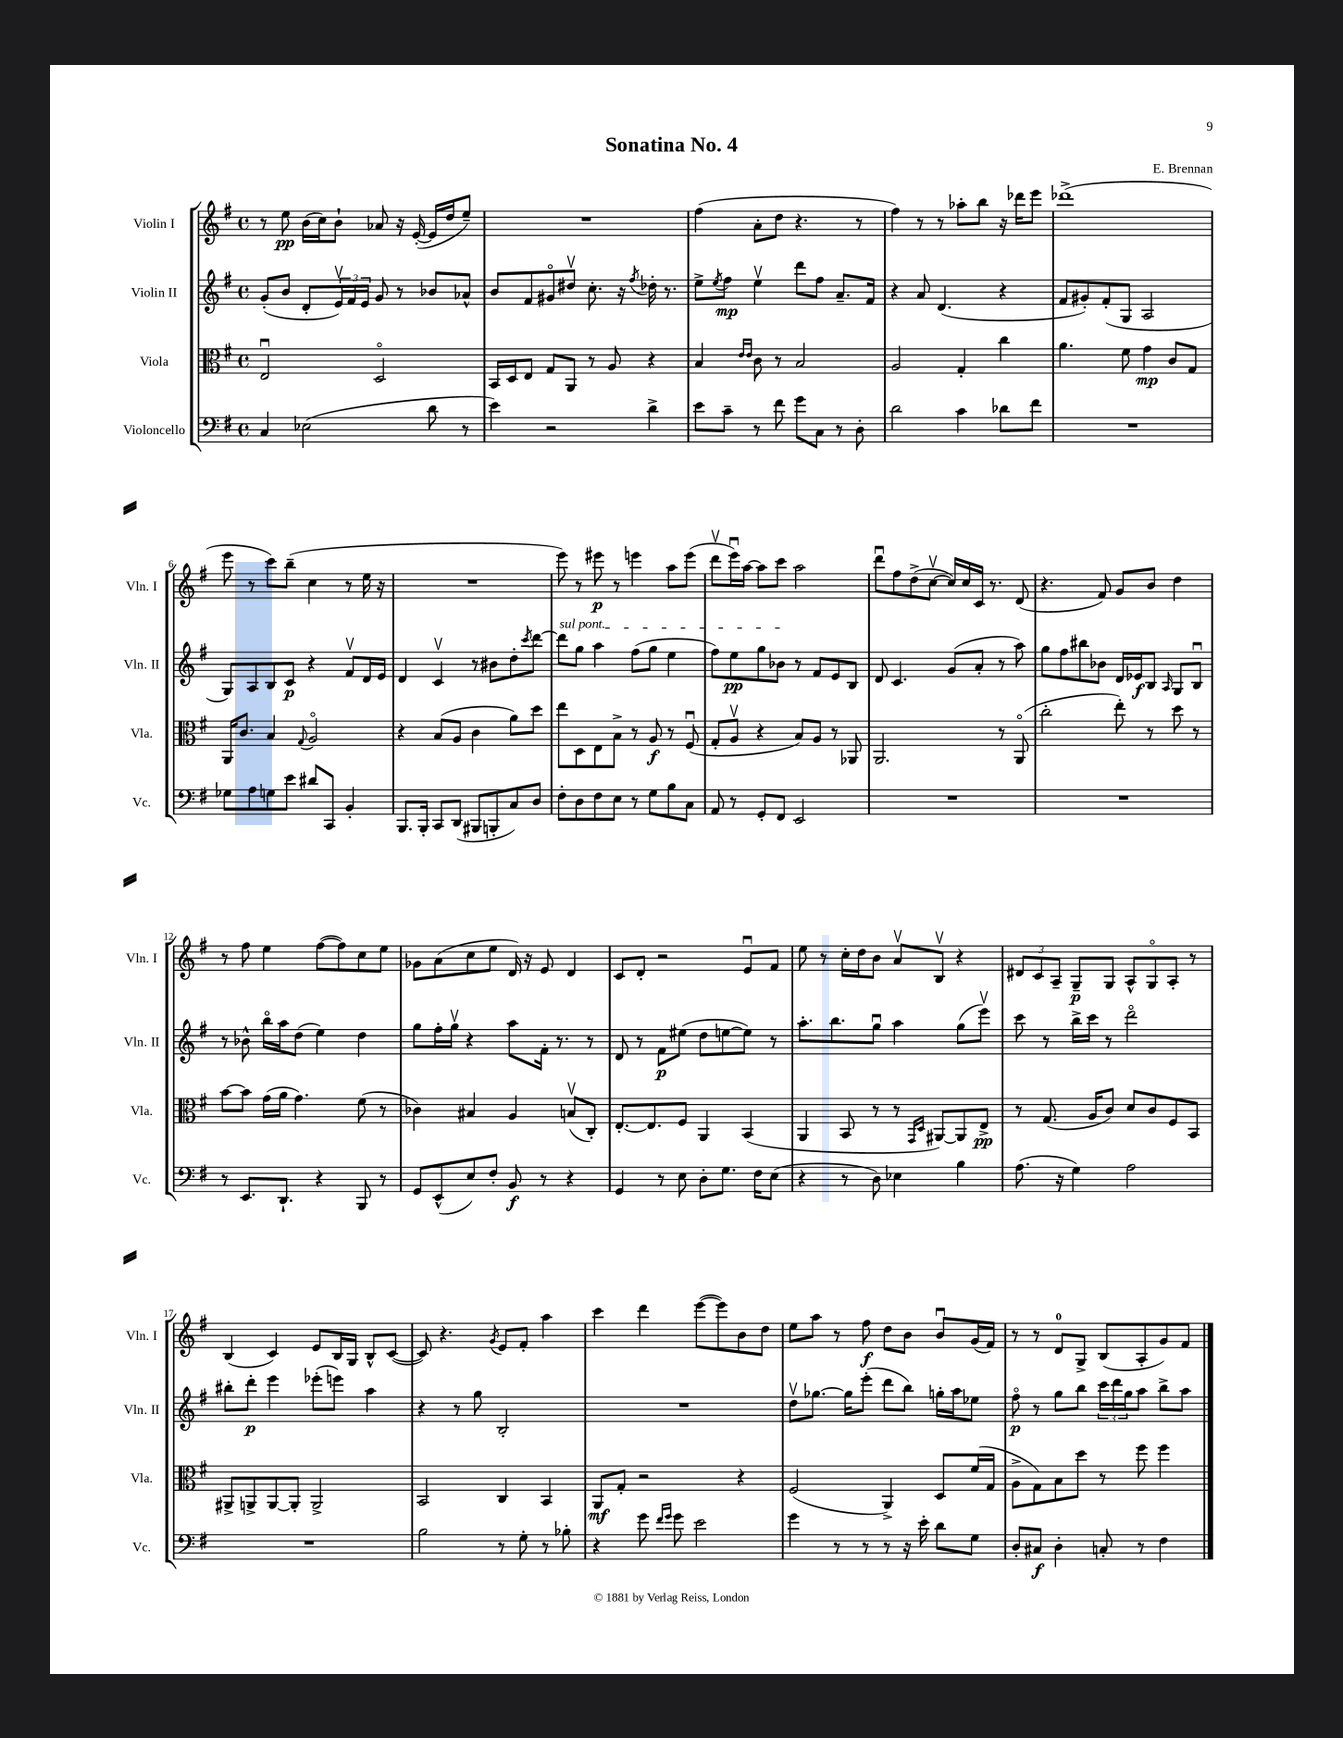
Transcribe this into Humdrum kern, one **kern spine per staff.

**kern	**kern	**kern	**kern
*staff4	*staff3	*staff2	*staff1
*clefF4	*clefC3	*clefG2	*clefG2
*k[f#]	*k[f#]	*k[f#]	*k[f#]
*M4/4	*M4/4	*M4/4	*M4/4
*met(c)	*met(c)	*met(c)	*met(c)
4C	2Eu	(8g'	8r
.	.	8b	8ee
(2E-	.	8d'	(16b
.	.	.	16cc)
.	.	24ev)	8b`
.	.	24f#	.
.	.	24e	.
.	2Do	8g	8a-
.	.	8r	16r
.	.	.	([16e'
8d	.	8b-	16e]
.	.	.	16dd
8r	.	8a-^^	8ee~)
=	=	=	=
4e)	16BB	8b	1r
.	16D	.	.
.	8E	8f#	.
2r	8G	8g#o	.
.	8AA	8dd#v	.
.	8r	8.cc'	.
.	8A	.	.
.	.	16r	.
.	.	8qff#	.
4d^	4r	16dd-'	.
.	.	8.r	.
=	=	=	=
8e	4B	8ee^	(4ff#
.	.	8qee	.
8c~	.	8ff#	.
.	16qqe	.	.
.	16qqe	.	.
8r	8c	4eev	8a'
8f#	8r	.	8dd
8g	2B	8ddd	4.r
8C	.	8ff#	.
8r	.	8.a~	.
8D'	.	.	8r
.	.	16f#	.
=	=	=	=
2d	2A	4r	4ff#)
.	.	8a	8r
.	.	(4.d	8r
4c	4G'	.	8aa-'
.	.	.	8bb
8d-	4cc	4r	16r
.	.	.	16ddd-
8f#	.	.	8eee
=	=	=	=
1r	4.a	8f#	(1ddd-^
.	.	8g#')	.
.	.	(8f#'	.
.	8f#	8G	.
.	4g	2A	.
.	8c	.	.
.	8G	.	.
=	=	=	=
8G-	16AA	8G)	8eee
.	8.c	.	.
8A	.	8A	8r
8G	4B	8B	8ccc)
8e	.	8c	(8bb~
.	8qqG	.	.
8d#	2Ao	4r	4cc
8CC	.	.	.
4BB'	.	8f#v	8r
.	.	16d	16ee
.	.	16e	16r
=	=	=	=
8.BBB	4r	4d	1r
16BBB'	.	.	.
8CC	(8B	4cv	.
(8DD	8A	.	.
8BBB#	4c	8r	.
8BBB'	.	8b#	.
8C)	8a)	8dd'	.
.	.	8qccc	.
8D	8dd	[8ddd	.
=	=	=	=
8F#'	8ee	8ddd]	8eee)
8D	8D	8gg	8r
8F#	8E	4aa	8eee#
8E	8B^	.	8r
8r	8r	(8ff#	4eee
8G	8A	8gg	.
8B	8r	4ee	8aa
8C	(8F#u	.	(8eee
=	=	=	=
8AA	8G'	8ff#)	8dddv
8r	8Av	8ee	16eeeu)
.	.	.	[16aa
8GG'	4r	8gg	8aa]
8FF#	.	8b-	8ccc
2EE	8B)	8r	2aa
.	8A	8f#	.
.	8r	8e	.
.	8AA-	8B	.
=	=	=	=
1r	2.AA	8d	8dddu
.	.	4.c	8ff#
.	.	.	(8dd^
.	.	.	[8ccv
.	.	(8g	16cc])
.	.	.	16cc
.	.	8a'	16c
.	.	.	8.r
.	8r	8r	.
.	(8AAo	8aa)	(8d
=	=	=	=
1r	2cc'	8gg	4.r
.	.	8ff#	.
.	.	8bb#	.
.	.	8b-	8f#)
.	8ee')	16d	8g
.	.	16e-	.
.	8r	8B	8b
.	.	16qqA	.
.	8dd	8G	4dd
.	8r	8Bu	.
=	=	=	=
8r	[8b	8r	8r
8.EE	8b]	8b-^^	8ff#
.	(16g	16bbo	4ee
8.DD`	16a	16aa	.
.	4.g)	(8dd	.
4r	.	4ee)	([8ff#
.	.	.	8ff#])
8BBB	(8f#	4dd	8cc
8r	8r	.	8ee
=	=	=	=
8GG	4c-)	8gg	8g-
(8EE^^	.	16ff#'	(8a
.	.	16ggv	.
8E)	4B#	4r	8cc
8F#'	.	.	8ee
8BB	4A	8aa	16d)
.	.	.	16r
8r	.	16f#'	8e
.	.	8.r	.
4r	(8Bv	.	4d
.	8C')	8r	.
=	=	=	=
4GG	[8.E'	8d	8c
.	.	8r	8d'
.	8.E]	.	.
8r	.	8f#	2r
8E	8F#	(8ee#	.
8D'	4AA	8dd	.
8.G	.	[8ee	.
.	(4BB	8ee])	8eu
16F#	.	.	.
(8E	.	8r	8f#
=	=	=	=
4r	4AA	8.aa'	8ee
.	.	.	8r
.	.	8.bb	.
8r	8BB	.	16cc'
.	.	.	16dd
8D)	8r	8ggu	8b
4E-	8r	4aa	8av
.	16qqGG	.	.
.	16qqD	.	.
.	[8AA#)	.	8Bv
4B	8AA#]	(8gg	4r
.	8E^	8eeev)	.
=	=	=	=
(8.A	8r	8ccc	12d#
.	.	.	12c
.	(8.G	8r	.
.	.	.	12A~
16r	.	.	.
4G)	.	16bb^	8G~
.	16A	16ccc	.
.	8c)	8r	8G
2A	8d	2dddo	8A^^
.	8c	.	8Go
.	8F#	.	8A'
.	8BB	.	8r
=	=	=	=
1r	8AA#^	8bb#'	(4B
.	8AA^	8ddd'	.
.	[8AA	4eee	4c)
.	8AA']	.	.
.	2AA^	(8eee-'	8e
.	.	8eee)	16B
.	.	.	16G
.	.	4aa	8B^^
.	.	.	([8c
=	=	=	=
2B	2BB	4r	8c])
.	.	.	4.r
.	.	8r	.
.	.	8gg	.
.	.	.	8qg
8r	4C	2B'	8e
8G'	.	.	8f#'
8r	4BB	.	4aa
8B-'	.	.	.
=	=	=	=
4r	8AA	1r	4ccc
.	8G'	.	.
8g	2r	.	4ddd
16qqf#	.	.	.
16qqg	.	.	.
8g	.	.	.
2e	.	.	([8eee
.	.	.	8eee])
.	4r	.	8b
.	.	.	8dd
=	=	=	=
4g	(2F#	8ddv	8ee
.	.	[8.gg-	8aa
8r	.	.	8r
.	.	16gg-]	.
8r	.	(8eee'	8ff#
8r	4AA^)	8ddd	8dd
16r	.	8bb)	8b
16e'	.	.	.
8d	8D	16gg'	8bu
.	.	16aa	.
8G	(16f#	8ee-	(16g
.	16G	.	16f#)
=	=	=	=
8D'	8A^	8ff#o	8r
8C#	8G)	8r	8r
4D'	8B	8gg	8d
.	8dd	8bb	8G^
8C'	8r	24ccc	(8B
.	.	24ddd	.
.	.	24gg	.
8r	8ff#	8aa	8A'
4F#	4ff#	8bb^	8g)
.	.	8aa	8f#
==	==	==	==
*-	*-	*-	*-
